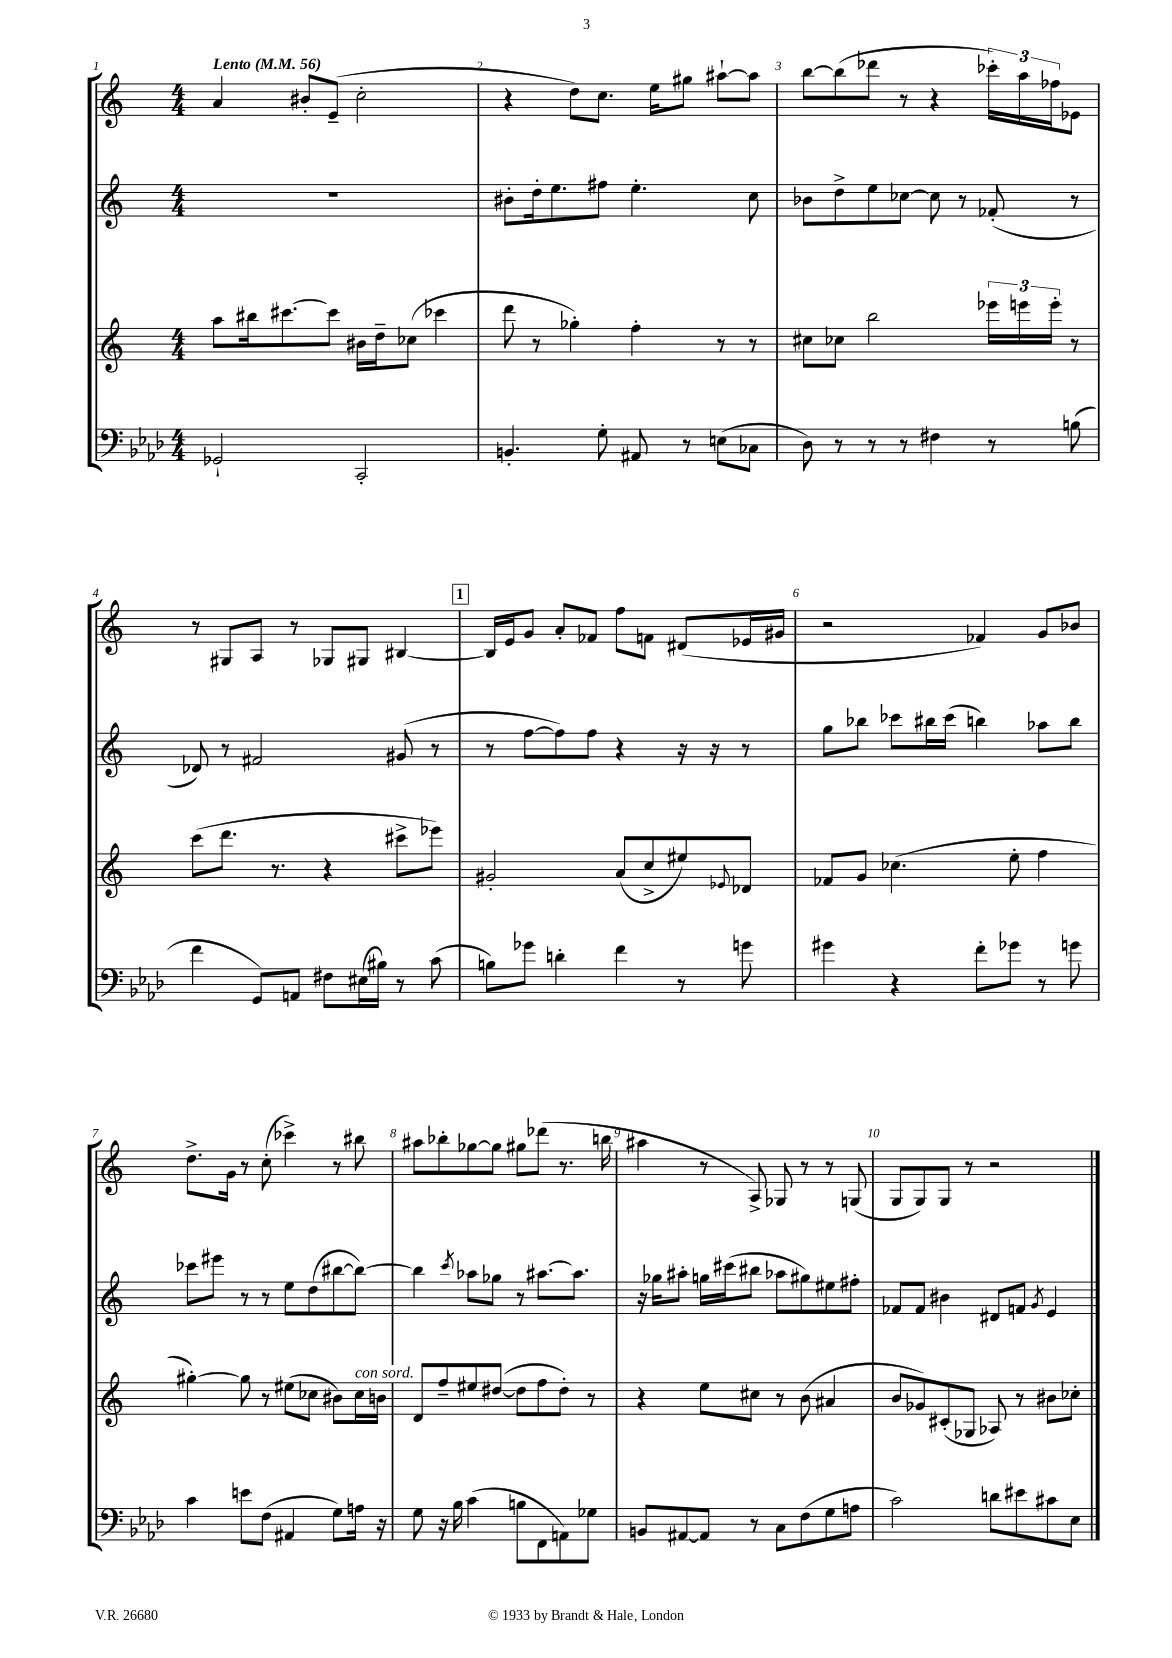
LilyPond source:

<<
\new StaffGroup <<
\new Staff = "s0" {
    \clef treble \key c \major \numericTimeSignature \time 4/4 \tempo "Lento" 4 = 56
    a'4 bis'8-. e'8--( c''2-. |
    r4 d''8) c''8. e''16 gis''8 ais''8~-! ais''8 |
    b''8~ b''8( des'''8 r8 r4 \tuplet 3/2 { ces'''16-.) a''16 fes''16 } ees'8 |
    r8 gis8 a8 r8 ges8 gis8 bis4~ |
    \mark \markup { \box "1" } bis16 e'16 g'8 a'8-. fes'8 f''8 f'8 dis'8( ees'16 gis'16 |
    r2 fes'4) g'8 bes'8 |
    d''8.-> g'16 r8 c''8-.( ces'''4->) r8 bis''8 |
    ais''8 bes''8-. ges''8~ ges''8 gis''8 des'''8( r8. b''16 |
    ais''4 r8 a8->) ges8 r8 r8 g8( |
    g8 g8) g8 r8 r2 \bar "|." |
}
\new Staff = "s1" {
    \clef treble \key c \major \numericTimeSignature \time 4/4
    R1 |
    bis'8-. d''16-. e''8. fis''8 e''4.-. c''8 |
    bes'8 d''8-> e''8 ces''8~ ces''8 r8 fes'8-.( r8 |
    des'8) r8 fis'2 gis'8( r8 |
    \mark \markup { \box "1" } r8 f''8~ f''8) f''8 r4 r16 r16 r8 |
    g''8 bes''8 ces'''8 bis''16 ces'''16( b''4) aes''8 b''8 |
    ces'''8 eis'''8 r8 r8 e''8 d''8( bis''8~ bis''8~) |
    bis''4 \acciaccatura { c'''8 } aes''8 ges''8 r8 ais''8.~ ais''8. |
    r16 ges''16 ais''8-. g''16 cis'''16( bis''8 aes''8 gis''8) eis''8 fis''8-. |
    fes'8 fes'8 bis'4 dis'8 f'8 \acciaccatura { g'8 } e'4 \bar "|." |
}
\new Staff = "s2" {
    \clef treble \key c \major \numericTimeSignature \time 4/4
    a''8 bis''16 cis'''8.~ cis'''8 bis'16 d''16-- ces''8( ces'''4 |
    d'''8 r8 ges''4-.) f''4-. r8 r8 |
    cis''8 ces''8 b''2 \tuplet 3/2 { ees'''16 e'''16 e'''16-. } r8 |
    c'''8( d'''8. r8. r4 cis'''8-> ees'''8) |
    \mark \markup { \box "1" } gis'2-. a'8( c''8-> eis''8) \appoggiatura { ees'8 } des'8 |
    fes'8 g'8 ces''4.( e''8-. f''4 |
    gis''4~-.) gis''8 r8 eis''8( ces''8 bis'8) ces''16^\markup { \italic "con sord." } b'16 |
    d'8 f''8-- eis''8 dis''8~( dis''8 f''8 dis''8-.) r8 |
    r4 e''8 cis''8 r8 b'8( ais'4 |
    b'8 ges'8) cis'8-.( ges8 aes8) r8 bis'8 ces''8-. \bar "|." |
}
\new Staff = "s3" {
    \clef bass \key aes \major \numericTimeSignature \time 4/4
    ges,2-! c,2-. |
    b,4.-. g8-. ais,8 r8 e8( ces8 |
    des8) r8 r8 r8 fis4 r8 b8( |
    f'4 g,8) a,8 fis8 eis16( bis16) r8 c'8( |
    \mark \markup { \box "1" } b8) ges'8 d'4-. f'4 r8 g'8 |
    gis'4 r4 f'8-. ges'8 r8 g'8 |
    c'4 e'8 f8( ais,4 g8) a16 r16 |
    g8 r16 bes16 c'4( b8 f,8 a,8) ges8 |
    b,8 ais,8~ ais,8 r8 c8 f8( g8 a8 |
    c'2) d'8 eis'8 cis'8 ees8 \bar "|." |
}
>>
>>
\layout { \context { \Score \override BarNumber.break-visibility = ##(#f #t #t) barNumberVisibility = #all-bar-numbers-visible } }
